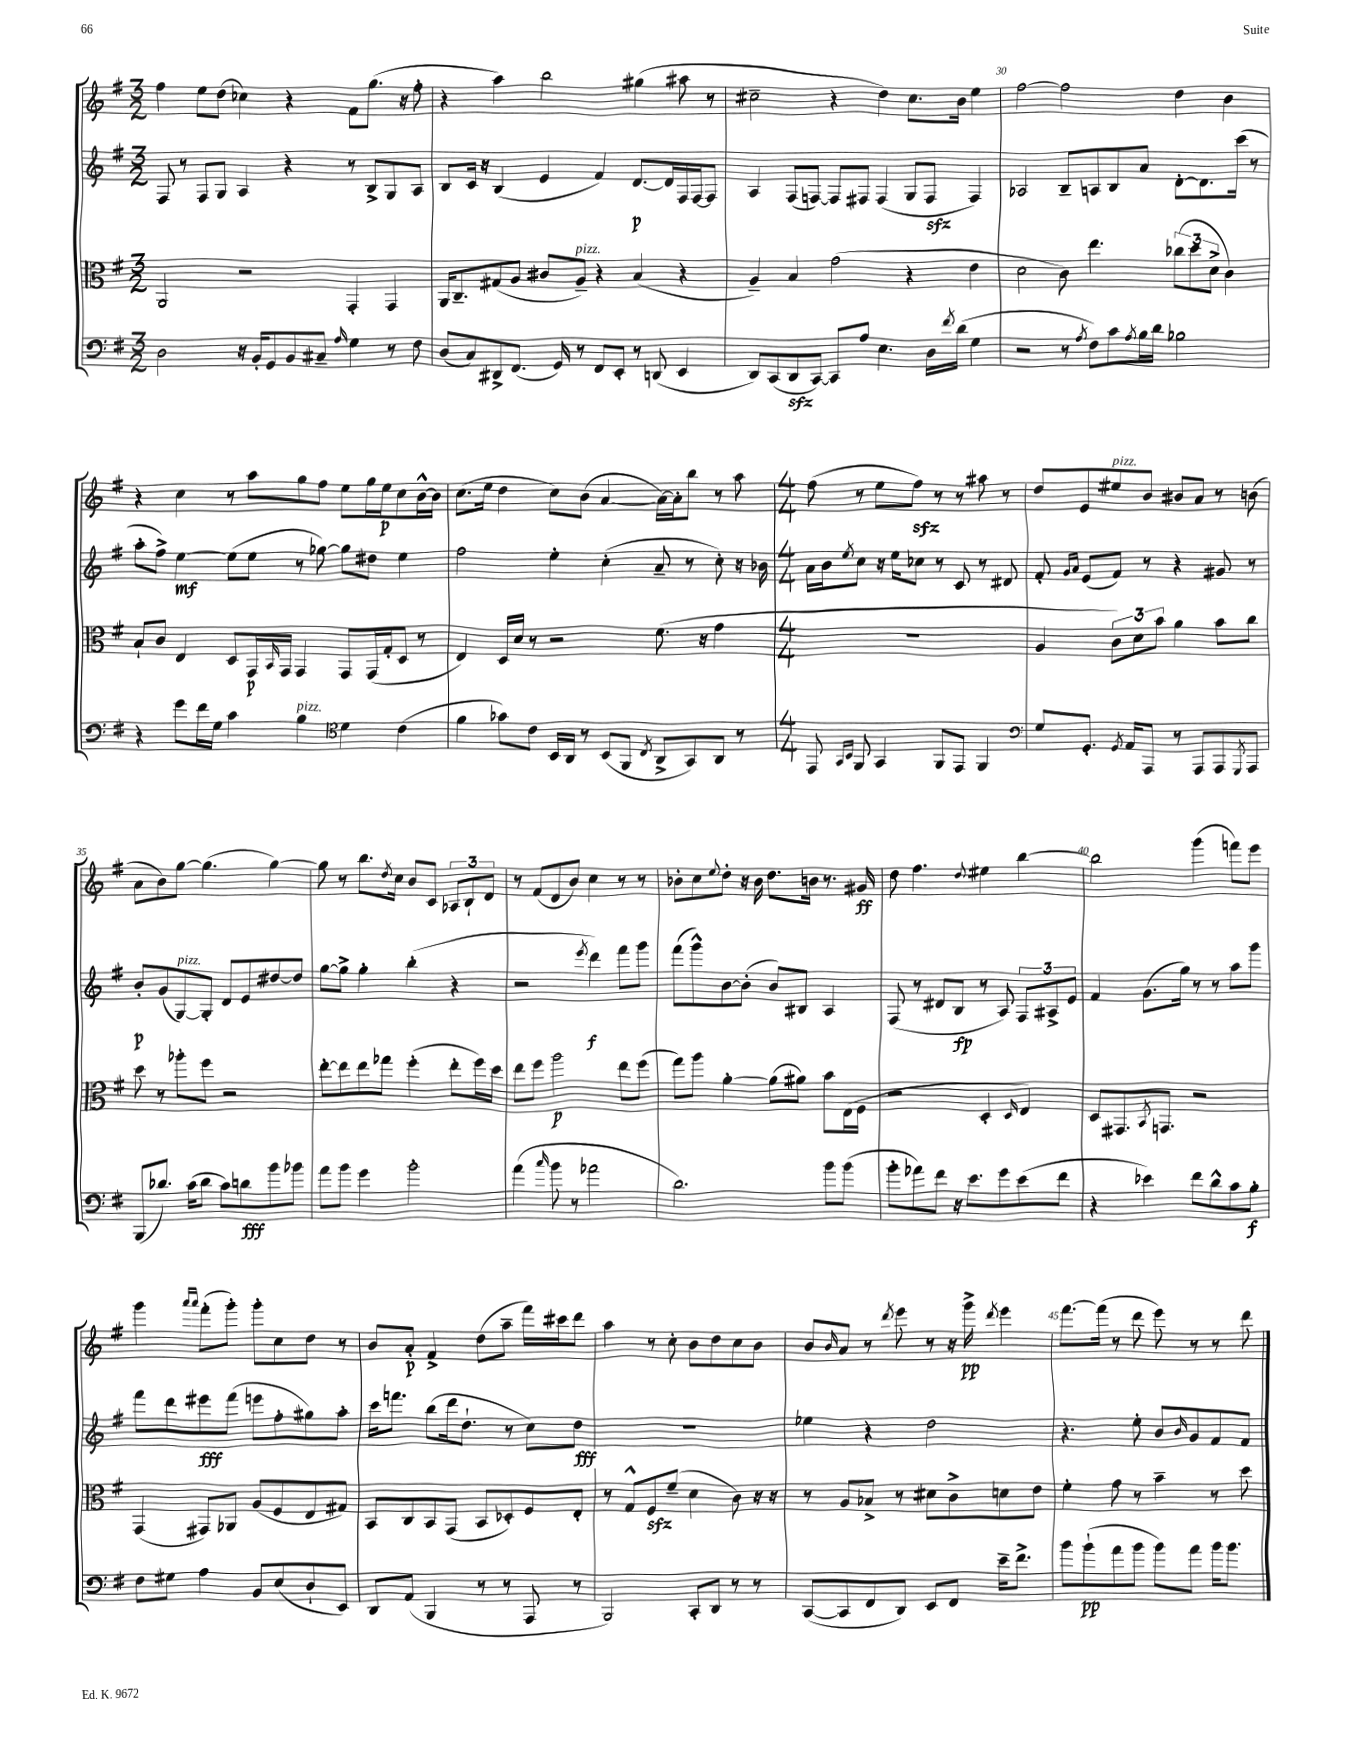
<<
\new StaffGroup <<
\new Staff = "s0" {
    \clef treble \key g \major \numericTimeSignature \time 3/2
    fis''4 e''8 d''8( ces''4) r4 fis'8 g''8.( r16 fis''8-. |
    r4 a''4) b''2 gis''4( ais''8 r8 |
    cis''2-- r4 d''4) cis''8. b'16 e''4 |
    fis''2~ fis''2 d''4 b'4 |
    r4 c''4 r8 a''8 g''8 fis''8 e''8 g''16 e''16\p c''8 b'16~-^ b'16 |
    c''8.( e''16 d''4 c''8) b'8( a'4~ a'16~) a'16-. b''8 r8 a''8 |
    \numericTimeSignature \time 4/4 fis''8( r8 e''8 fis''8\sfz) r8 r8 ais''8 r8 |
    d''8 e'8 eis''8^\markup { \italic "pizz." } b'8 bis'8 a'8 r8 b'8( |
    a'8 b'8) g''8~ g''4.( g''4~) |
    g''8 r8 b''8. \acciaccatura { d''8 } c''16 b'8 c'8 \tuplet 3/2 { aes8 b8-! d'8 } |
    r8 fis'8( d'8 b'8) c''4 r8 r8 |
    bes'8-. c''8 \appoggiatura { e''8 } d''8-. r16 bes'16 d''8. b'16 r8. gis'16\ff |
    d''8 fis''4. \appoggiatura { d''8 } eis''4 b''4~ |
    b''2 g'''4( f'''8) e'''8 |
    g'''4 \grace { a'''16 a'''16 } fis'''8-.( g'''8-.) g'''8-. c''8 d''8 r8 |
    b'8 a'8-.\p fis'4-> d''8( a''8-- fis'''16) cis'''16 d'''8 |
    a''4 r8 c''8-. b'8 d''8 c''8 b'8 |
    b'8 \grace { b'16 } a'8 r8 \acciaccatura { d'''8 } e'''8 r8 r16 g'''16->\pp \acciaccatura { d'''8 } e'''4 |
    fis'''8.~ fis'''16( r8 d'''8 e'''8) r8 r8 d'''8 \bar "|." |
}
\new Staff = "s1" {
    \clef treble \key g \major \numericTimeSignature \time 3/2
    fis8 r8 fis8 g8 a4 r4 r8 b8-> g8 a8 |
    b8 c'16 r16 b4( e'4 fis'4) d'8.~\p d'16 fis16 fis16~ fis8 |
    a4 fis8( f8~) f8 fis8 fis4( g8 fis8\sfz fis4) |
    aes2 b8-- a8 b8 a'8 d'8~-. d'8. c'''16( r8 |
    a''8-. fis''8->) e''4~\mf e''8( e''8 r8 ges''8~) ges''8 dis''8 e''4 |
    fis''2 e''4-. c''4-.( a'8-- r8 c''8-.) r16 bes'16 |
    \numericTimeSignature \time 4/4 a'16 b'16 \acciaccatura { e''8 } c''8 r16 e''16 ces''8 r8 c'8 r8 dis'8 |
    fis'8-. \grace { g'16 a'16 } e'8( fis'8) r8 r4 gis'8 r8 |
    b'8-.\p g'8( g8~^\markup { \italic "pizz." }) g8-. d'8 e'8 dis''8~ dis''8 |
    g''8~ g''8-> g''4-. b''4-.( r4 |
    r2 \acciaccatura { e'''8 } d'''4\f) fis'''8 g'''8 |
    fis'''8( g'''8-^) b'8~ b'8-.( b'8) bis8 a4 |
    fis8( r8 dis'8 b8\fp r8 a8) \tuplet 3/2 { fis8 ais8-> e'8 } |
    fis'4 g'8.( g''16) r8 r8 a''8 g'''8 |
    fis'''8 d'''8 eis'''8\fff fis'''8( e'''8 fis''8-. gis''8) a''8-. |
    c'''16 f'''8. b''8( d'''16 d''8.-! r8 c''8) d''8\fff |
    R1 |
    ees''4 r4 d''2 |
    r4. e''8-. b'8 \grace { b'16 } g'8 fis'8 fis'8 \bar "|." |
}
\new Staff = "s2" {
    \clef alto \key g \major \numericTimeSignature \time 3/2
    a,2 r2 g,4-. g,4 |
    a,16 c8.-- gis8( a8 cis'8 a8--^\markup { \italic "pizz." }) r4 b4( r4 |
    a4--) b4 g'2( r4 e'4 |
    d'2 c'8) e''4. \tuplet 3/2 { ces''8( d''8 d'8-> } c'4) |
    b8-! c'8 e4 d8 g,16\p \grace { b,16 } g,16 g,4 g,8 g,16( g16-. d8 r8 |
    e4) d16 d'16 r8 r2 fis'8.( r16 g'4 |
    \numericTimeSignature \time 4/4 R1 |
    a4 \tuplet 3/2 { c'8) d'8 b'8 } a'4 b'8 c''8 |
    d''8 r8 aes''8-. fis''8 r2 |
    e''8~-. e''8 e''8 ges''8 fis''4-.( e''8-. fis''16) d''16 |
    e''8 fis''8 a''2\p e''8 fis''8( |
    g''8) a''8 a'4~-. a'8( ais'8) b'8 e16( fis16 |
    r2 d4-. \grace { d16 } e4) |
    d8 gis,8. \acciaccatura { b,8 } g,8. r2 |
    g,4( gis,8) aes,8 a8( fis8 e8 gis8) |
    b,8 c8 b,8 g,8( b,8 des8-.) fis8 e8-. |
    r8 g8-^ fis8\sfz fis'8--( d'4 c'8) r16 r16 |
    r8 a8 bes8-> r8 dis'8 c'8-> d'8 e'8 |
    fis'4-. g'8 r8 b'4-- r8 d''8 \bar "|." |
}
\new Staff = "s3" {
    \clef bass \key g \major \numericTimeSignature \time 3/2
    d2 r16 b,16-. g,8 b,8 cis8-- \grace { a16 } g4 r8 fis8 |
    d8( c8) dis,8-> fis,8.( g,16) r8 fis,8 e,8-. r8 d,8( e,4 |
    d,8) c,8( d,8\sfz c,8~) c,8 a8 e4. d16 \acciaccatura { fis'8 } d'16( g4 |
    r2 r8 \acciaccatura { a8 } fis8) c'8 \acciaccatura { a8 } b16 d'16 bes2 |
    r4 g'8 fis'16 g16 c'4 b4^\markup { \italic "pizz." } d'4 c'4( |
    \clef tenor fis'4 ges'8) c'8 b,16 a,16 r8 b,8( fis,8 \acciaccatura { c8 } a,8-> g,8) a,8 r8 |
    \numericTimeSignature \time 4/4 e,8 \grace { g,16 b,16 } fis,8 g,4 fis,8 e,8 fis,4 |
    \clef bass g8 g,8.-. \acciaccatura { g,8 } a,16 a,,8 r8 a,,8 a,,8 \acciaccatura { g,,8 } a,,8 |
    b,,8( des'8.) c'16( des'8 c'8) d'8\fff b'8 bes'8 |
    a'8 b'8 g'4 b'2-. |
    a'4( \grace { c''16 } b'8 r8 aes'2 |
    d'2.) b'8 b'8( |
    b'8-. aes'8) fis'8 r16 e'8. g'8 e'8( fis'8 |
    r4 ees'4) fis'8 d'8-^ c'8 b8-.\f |
    fis8 gis8 a4 b,8 e8( d8-! e,8) |
    d,8 a,8( b,,4 r8 r8 a,,8 r8 |
    b,,2) c,8-. d,8 r8 r8 |
    c,8~( c,8 fis,8 d,8) e,8 fis,8 e'16-- fis'8.-> |
    b'8 b'8-!\pp( a'8 b'8 b'8) a'8 b'16 b'8. \bar "|." |
}
>>
>>
\layout { \context { \Score currentBarNumber = #27 \override BarNumber.break-visibility = ##(#f #t #t) barNumberVisibility = #(every-nth-bar-number-visible 5) } }
